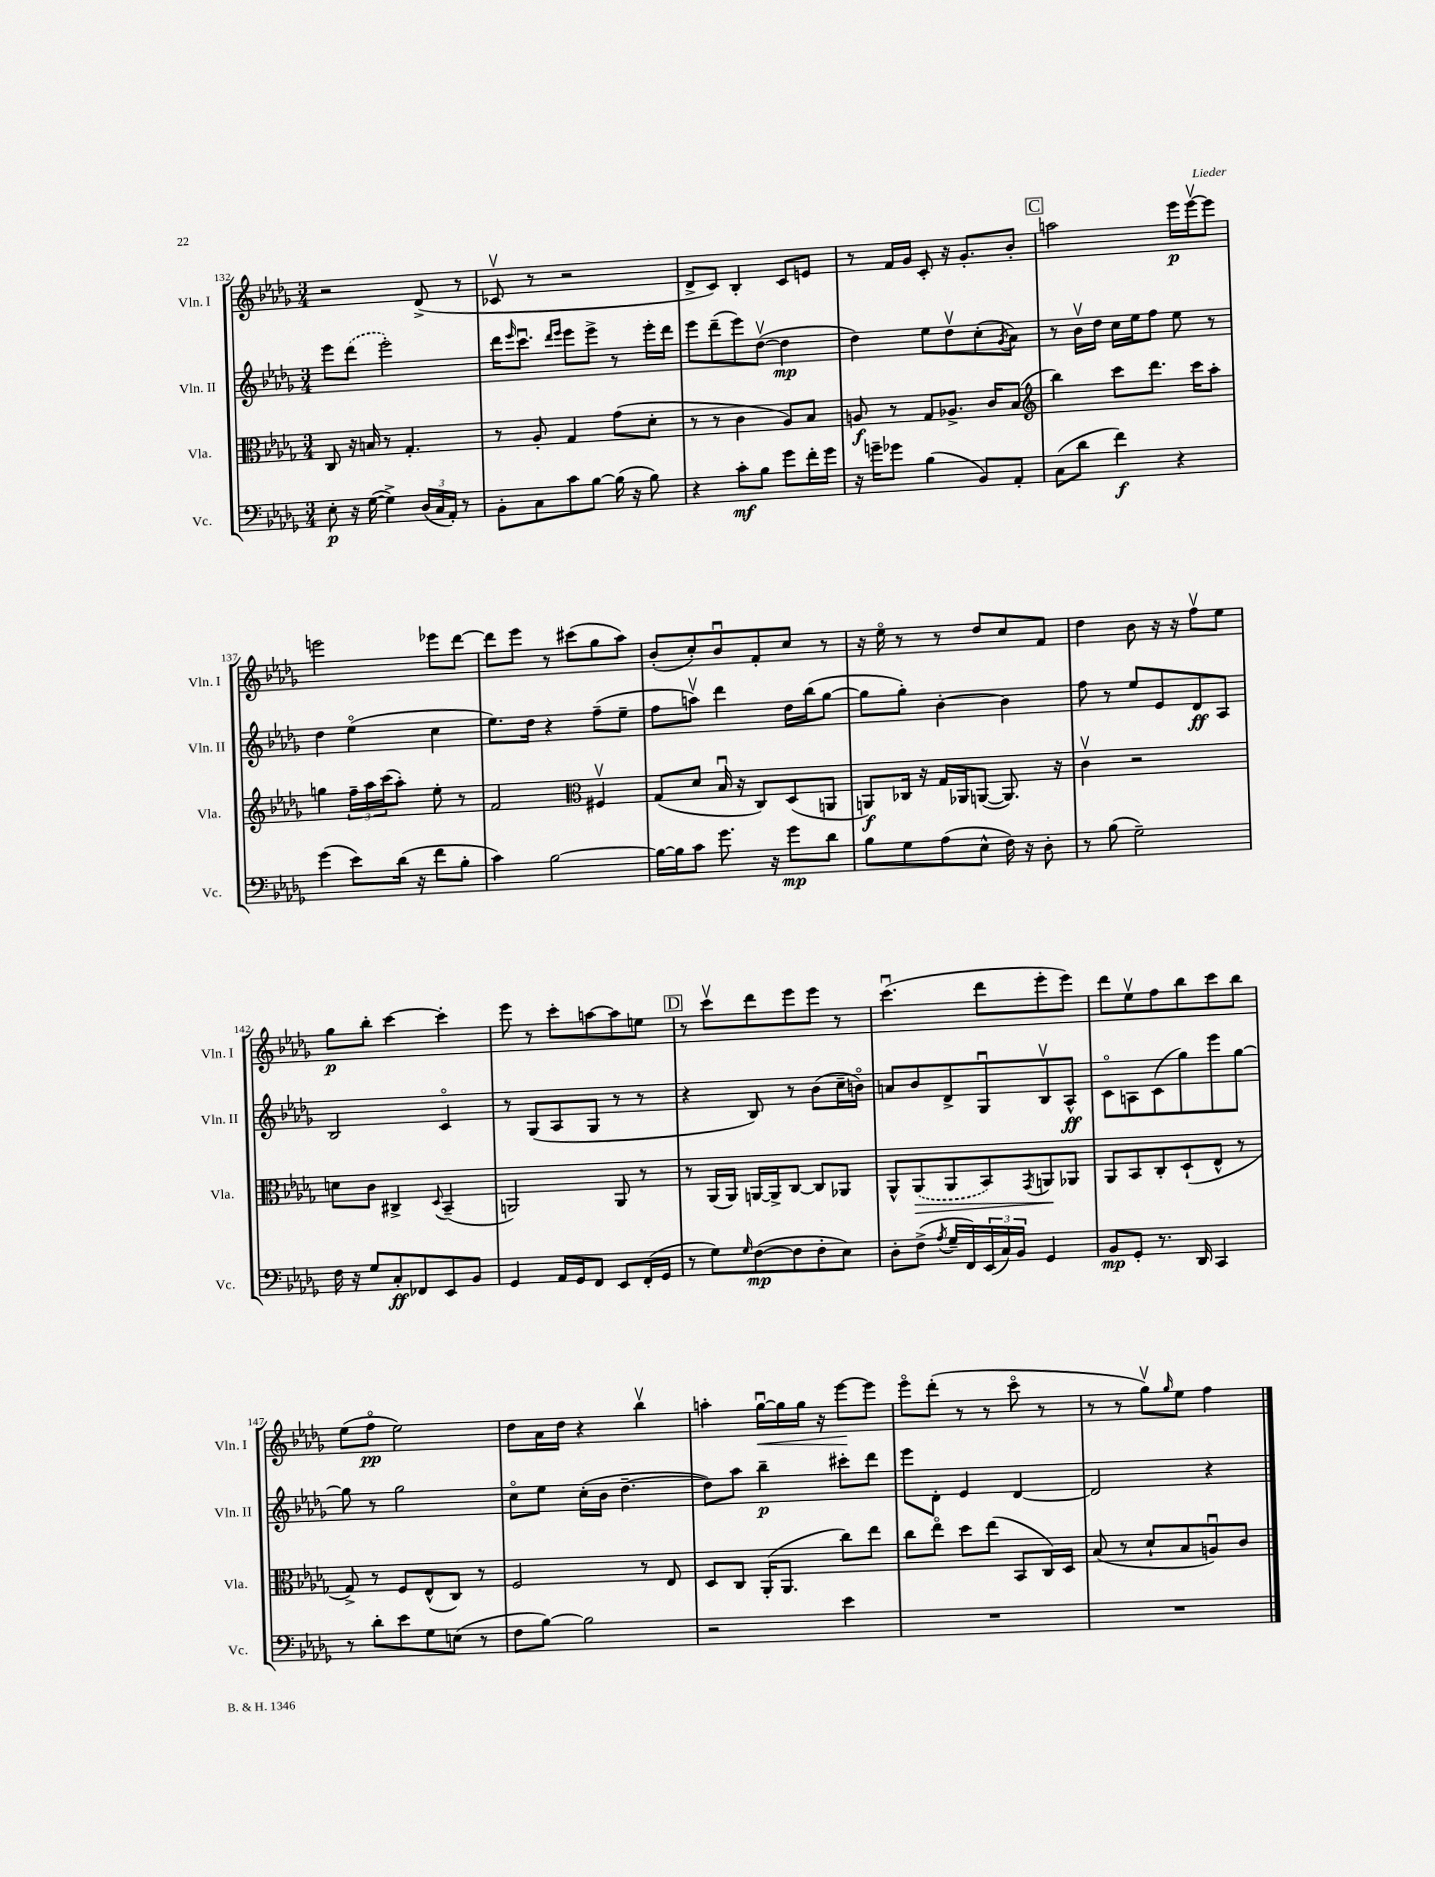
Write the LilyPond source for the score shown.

<<
\new StaffGroup <<
\new Staff = "s0" \with { instrumentName = "Vln. I" shortInstrumentName = "Vln. I" } {
    \clef treble \key des \major \numericTimeSignature \time 3/4
    r2 des'8->( r8 |
    ces'8\upbow r8 r2 |
    des'8-> c'8) bes4-. c'8 e'8 |
    r8 f'16 ges'16 c'8-. r16 ges'8.-. bes'8-. |
    \mark \markup { \box "C" } a''2 ees'''16\p ees'''16~\upbow ees'''8 |
    e'''2 ees'''8 des'''8~ |
    des'''8 ees'''8 r8 cis'''8( ges''8 aes''8) |
    bes'8-.( c''8-.) bes'8\downbow f'8-. c''8 r8 |
    r16 ees''16\flageolet r8 r8 des''8 c''8 f'8 |
    des''4 bes'8 r16 r16 f''8\upbow ees''8 |
    ges''8\p bes''8-. c'''4~ c'''4-. |
    ees'''8 r8 c'''8-. a''8~ a''8 e''8 |
    \mark \markup { \box "D" } r8 c'''8\upbow des'''8 ees'''8 ees'''8 r8 |
    c'''4.\downbow( des'''8 ees'''8-. ees'''8) |
    des'''8 ees''8\upbow f''8 bes''8 c'''8 bes''8 |
    ees''8( f''8\flageolet\pp ees''2) |
    des''8 aes'16 des''16 r4 bes''4\upbow |
    a''4-. ges''16~\downbow\< ges''16 ges''16 r16 ees'''8~\! ees'''8 |
    ees'''8\flageolet des'''8-.( r8 r8 c'''8\flageolet r8 |
    r8 r8 ges''8\upbow) \grace { ges''16 } ees''8 f''4 \bar "|." |
}
\new Staff = "s1" \with { instrumentName = "Vln. II" shortInstrumentName = "Vln. II" } {
    \clef treble \key des \major \numericTimeSignature \time 3/4
    ees'''8 \once \slurDashed des'''8( ees'''2-.) |
    des'''16 \grace { ees'''16 } c'''8.\downbow \grace { des'''16 ees'''16 } ees'''8 ees'''8-> r8 ees'''16-. des'''16 |
    ees'''8 des'''8--( ees'''8) des''8~\upbow( des''4\mp |
    des''4) ees''8 des''8\upbow c''8-.( \acciaccatura { ges'8 } aes'8) |
    \mark \markup { \box "C" } r8 bes'16\upbow des''16 c''16 ees''16 f''8 ees''8 r8 |
    des''4 ees''4\flageolet( c''4 |
    ees''8.) des''16 r4 f''8--( ees''8-- |
    f''8 a''8\upbow) des'''4 des''16 bes''16( ges''8~ |
    ges''8 ges''8-.) bes'4~-. bes'4 |
    f''8 r8 ees''8 ees'8 des'8\ff aes8 |
    bes2 c'4\flageolet |
    r8 ges8( aes8 ges8 r8 r8 |
    \mark \markup { \box "D" } r4 bes8) r8 bes'8( c''16-- b'16\flageolet) |
    a'8 bes'8 des'8-> ges8\downbow bes8\upbow aes8-^\ff |
    c'8\flageolet a8 c'8( ges''8) ees'''8 ges''8~ |
    ges''8 r8 ges''2 |
    c''8\flageolet ees''8 c''16-.( bes'16 des''4.~-- |
    des''8) aes''8 bes''4--\p cis'''8-. des'''8 |
    ees'''8 des'8-. ees'4 des'4~ |
    des'2 r4 \bar "|." |
}
\new Staff = "s2" \with { instrumentName = "Vla." shortInstrumentName = "Vla." } {
    \clef alto \key des \major \numericTimeSignature \time 3/4
    c8 r16 b16 r8 ges4.-. |
    r8 aes8-. ges4 ges'8( des'8-. |
    r8 r8 c'4 aes8) bes8 |
    a8\f r8 ges8 aes8.-> c'16 bes8( |
    \mark \markup { \box "C" } \clef treble bes''4) c'''8 des'''8. c'''16 aes''8-. |
    g''4 \tuplet 3/2 { f''16-- aes''16 c'''16( } aes''8-.) ees''8-. r8 |
    f'2 \clef alto fis4\upbow |
    ges8( des'8 bes16\downbow r16 c8) des8( a,8 |
    a,8\f) ces16 r16 ges16 aes,16 a,8~( a,8.) r16 |
    c'4\upbow r2 |
    d'8 c'8 cis4-> \appoggiatura { des8 } bes,4--( |
    a,2) a,8 r8 |
    \mark \markup { \box "D" } r8 aes,16( aes,16) a,16~ a,16-> c8~ c8 aes,8 |
    aes,8-^ \once \slurDashed aes,8\>( aes,8 bes,8) \acciaccatura { ges,8 } a,8\! aes,8 |
    aes,8 bes,8 c8-. des8-!( ees8-^ r8 |
    ges8->) r8 f8 ees8-^( c8) r8 |
    f2 r8 ees8 |
    des8 c8 aes,16-.( aes,8. c''8) ees''8 |
    c''8 ees''8\flageolet des''8 ees''8( bes,8 c16) des16 |
    bes8( r8 des'8-! bes8 a8\downbow) c'8 \bar "|." |
}
\new Staff = "s3" \with { instrumentName = "Vc." shortInstrumentName = "Vc." } {
    \clef bass \key des \major \numericTimeSignature \time 3/4
    ees8-.\p r16 ges16~( ges4->) \tuplet 3/2 { des16( c16 aes,16-.) } r8 |
    bes,8-. c8 c'8 bes8~ bes16( r16 bes8) |
    r4 c'8-.\mf bes8 ges'8 f'16-. ges'16 |
    r16 g'16-- ges'8 bes4( bes,8) aes,8-. |
    \mark \markup { \box "C" } c8( des'8 f'4\f) r4 |
    ges'4( ees'8) des'16( r16 f'8 bes8-. |
    c'4) bes2~ |
    bes16~ bes16 c'8 ges'8. r16 ges'8\mp des'8 |
    bes8 ges8 aes8( ees8-^ f16) r16 des8-. |
    r8 bes8( ges2--) |
    f16 r16 ges8 c8-.\ff fes,8 ees,8 bes,8 |
    ges,4 aes,16 ges,16 f,8 ees,8 f,16-.( ges,16 |
    \mark \markup { \box "D" } r8 ges8) \grace { ges16 } f8~\mp( f8 f8-. ees8) |
    des8-. f8->( \acciaccatura { aes8 } ges16-- f,16) \tuplet 3/2 { ees,16( c16) bes,16 } ges,4 |
    bes,8\mp ges,8-. r8. des,16 c,4 |
    r8 des'8-. ees'8 ges8 e8( r8 |
    f8 bes8~) bes2 |
    r2 ees'4 |
    R2. |
    R2. \bar "|." |
}
>>
>>
\layout { \context { \Score currentBarNumber = #132 } }
